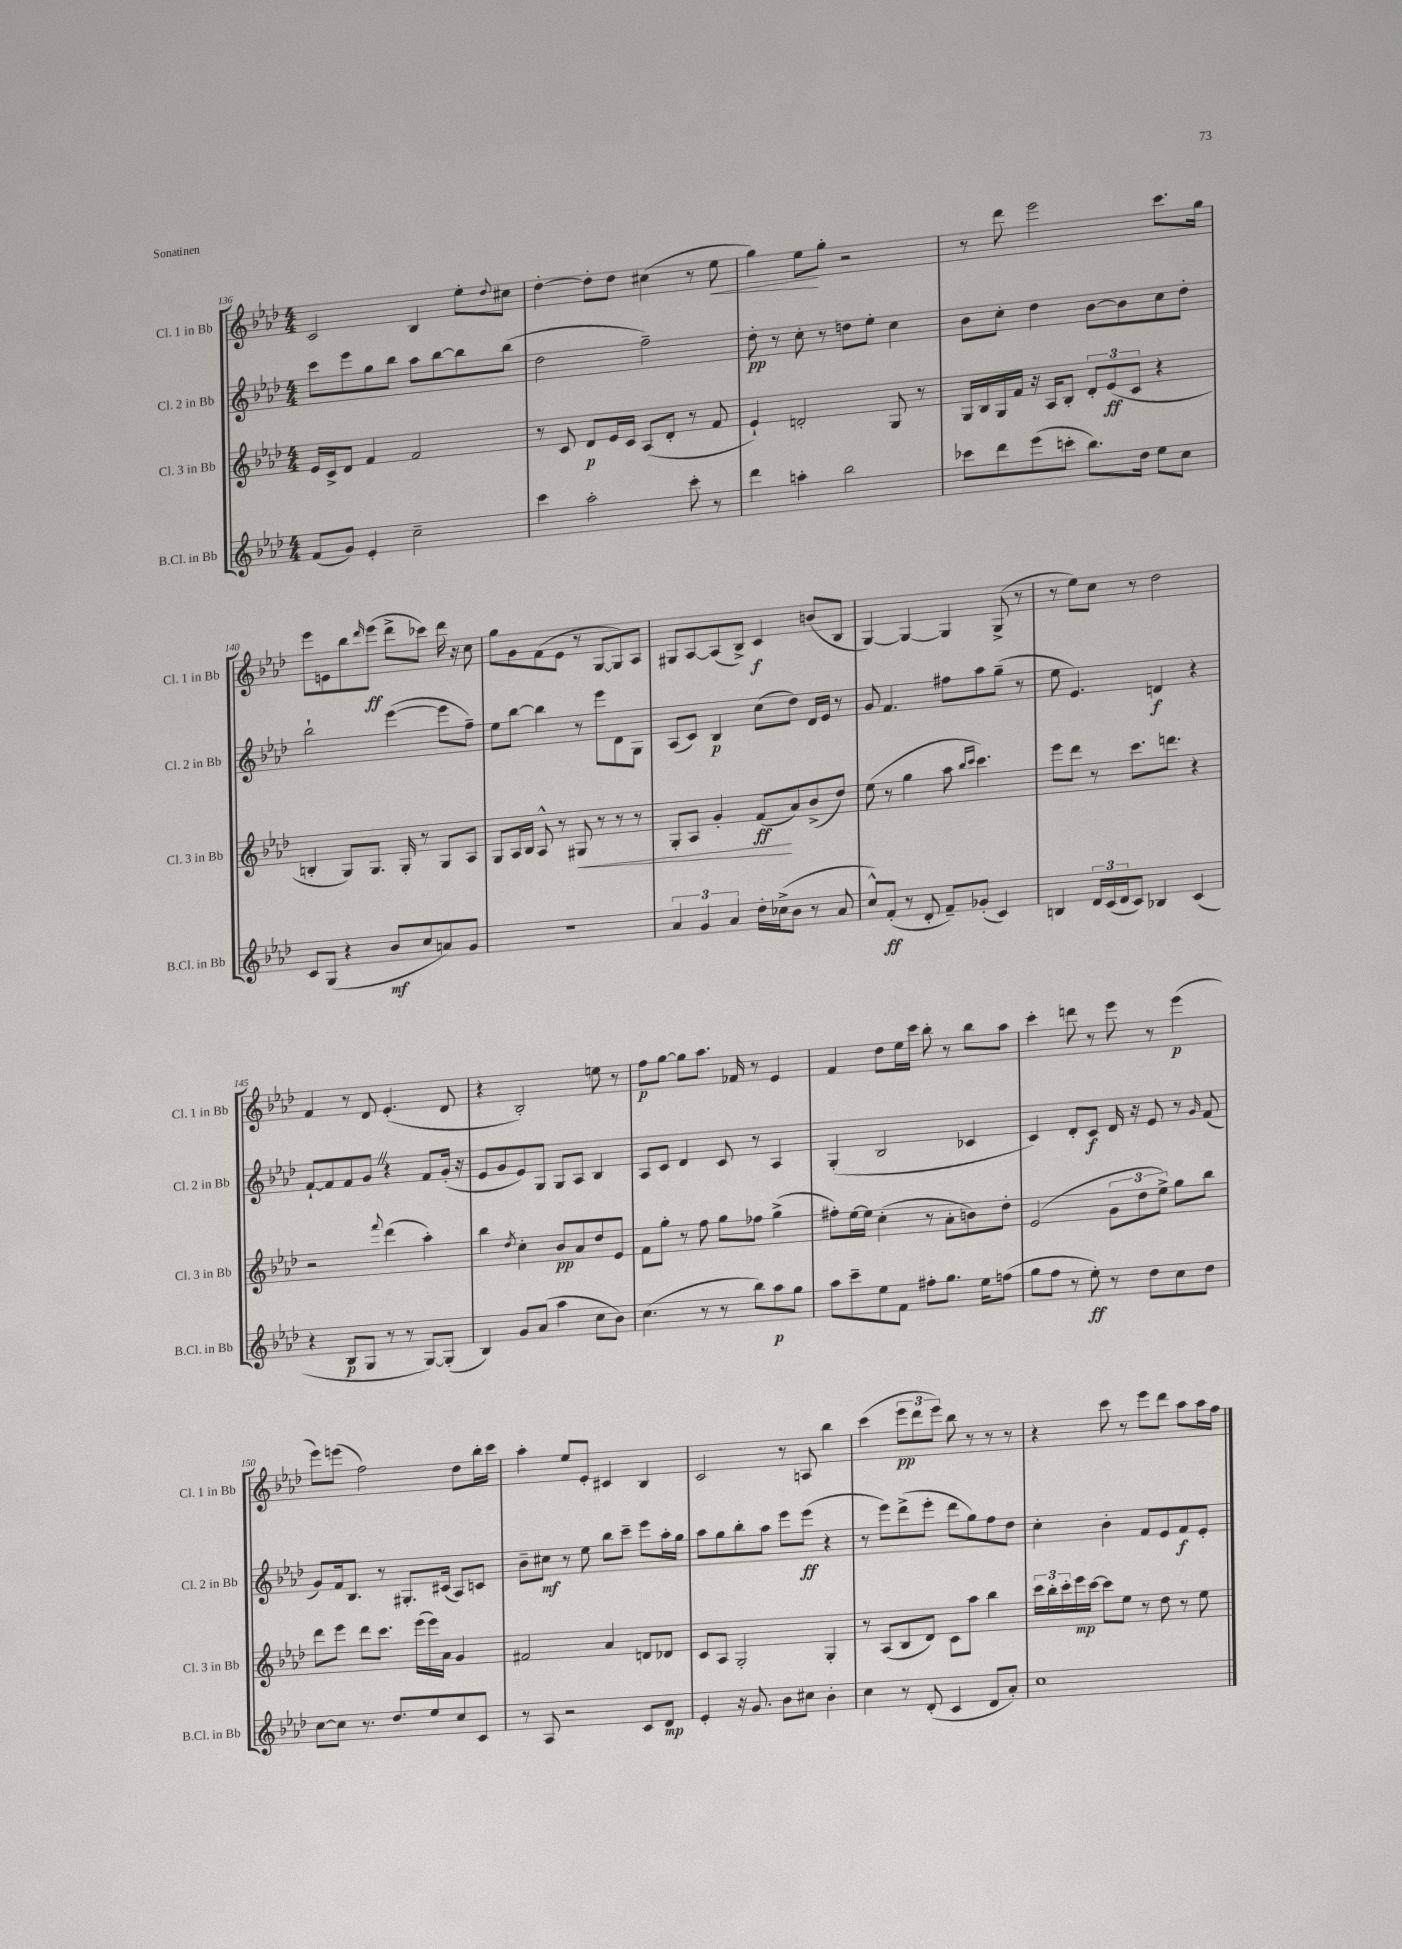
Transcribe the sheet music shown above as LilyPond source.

<<
\new StaffGroup <<
\new Staff = "s0" \with { instrumentName = "Cl. 1 in Bb" shortInstrumentName = "Cl. 1 in Bb" } {
    \clef treble \key aes \major \numericTimeSignature \time 4/4
    c'2 bes4 ees''8-. \appoggiatura { des''8 } cis''8 |
    des''4~-. des''8-. des''8 cis''4( r8 ees''8\< |
    g''4) ees''8\! g''8-. r2 |
    r8 des'''8 ees'''2 c'''8. g''16 |
    ees'''8 e'8 bes''8 \grace { des'''16 } ees'''8\ff( des'''8-> ces'''8) des'''16 r16 c''8 |
    g''8 g'8 f'8( ees'8 r8 g8~ g8) aes8 |
    gis8 aes8~ aes8( bes8->) c'4\f b'8( bes8 |
    g4~) g4~ g4 g8->( r8 |
    r8 ees''8) c''8 r8 des''2 |
    f'4 r8 des'8 ees'4.-.( des'8 |
    r4 bes2-.) e''8 r8 |
    f''8\p g''8~ g''8 aes''8. fes'16 r8 ees'4 |
    f'4 des''8 ees''16 c'''16 bes''8-. r8 bes''8 aes''8 |
    c'''4-. d'''8 r8 ees'''8 r8 ees'''4\p( |
    ees'''8) e'''8( f''2) des''8 bes''16-. c'''16 |
    aes''4-. ees''8 ees'8-. cis'4 bes4 |
    c'2 r8 a8 bes''4 |
    c'''4( \tuplet 3/2 { ees'''8\pp des'''8 ees'''8) } bes''8 r8 r8 r8 |
    r4 c'''8 r8 ees'''8 des'''8 aes''8 aes''16 f''16 \bar "|." |
}
\new Staff = "s1" \with { instrumentName = "Cl. 2 in Bb" shortInstrumentName = "Cl. 2 in Bb" } {
    \clef treble \key aes \major \numericTimeSignature \time 4/4
    c'''8 ees'''8 g''8 bes''8 aes''8 bes''8~ bes''8 bes''8( |
    des''2 f''2--) |
    des''8-.\pp r8 c''8-. r8 d''8 ees''8-. c''4 |
    bes'8 c''8-. des''4 bes'8~ bes'8 c''8 des''8-. |
    bes''2-! ees'''4~( ees'''8 f''8--) |
    ees''8 bes''8~ bes''4 r8 ees'''8 des'8 g8 |
    aes8( c'8) bes4\p c''8( des''8) des'16 ees'16 r8 |
    g'8 f'4. fis''8 aes''8 g''8--( r8 |
    ees''8 ees'4.) d'4\f r4 |
    f'8~-! f'8 f'8 g'8 \once \override BreathingSign.text = \markup { \musicglyph "scripts.caesura.straight" } \breathe r4 f'8 g'16-.( r16 |
    ees'8 g'8 ees'8) g8 g8 aes8 bes4 |
    aes8 c'8 des'4 c'8 r8 aes4 |
    g4-.( bes2 ces'4 |
    c'4) des'8-. c'8\f des'16 r16 ees'8 r8 \grace { g'16 } f'8( |
    g'8) f'16 bes8. r8 gis8.-. cis'16( aes8) c'8 |
    bes'8-- cis''8\mf r8 ees''8 bes''8 c'''8-- ees'''8 aes''16-. g''16 |
    aes''8 g''8 bes''8-. aes''8 ees'''8 ees'''8\ff( r4 |
    r8 ees'''8) des'''8->( ees'''8-. des'''8 g''8) f''8 des''8 |
    c''4-. bes'4-. f'8 ees'8 f'8\f ees'8-. \bar "|." |
}
\new Staff = "s2" \with { instrumentName = "Cl. 3 in Bb" shortInstrumentName = "Cl. 3 in Bb" } {
    \clef treble \key aes \major \numericTimeSignature \time 4/4
    ees'16 c'16-> des'8 f'4 f'2 |
    r8 c'8 des'8\p ees'16 c'16 aes8( des'8-. r8 f'8 |
    ees'4-!) d'2-. g8 r8 |
    g16 bes16 g16 f'16 r16 aes16 bes8-. \tuplet 3/2 { des'8-. ees'8\ff( c'8 } r4 |
    b4-. g8) g8. g16-. r8 g8 aes8 |
    g8 aes16 bes16 aes8-^ r8 gis8\< r8 r8 r8 |
    g8-. aes8 g'4-. f'8\ff\!( aes'8) bes'8->( des''8) |
    ees''8( r8 g''4 aes''8 \grace { bes''16 c'''16 } c'''4.) |
    ees'''8 des'''8 r8 c'''8. d'''8. r4 |
    r2 \appoggiatura { f'''8 } des'''4( aes''4-.) |
    bes''4 \acciaccatura { des''8 } c''4-. bes'8\pp aes'8 des''8 ees'8 |
    f'8 g''8-. r8 f''8 g''8 fes''8 g''4->( |
    fis''8-.) ees''16~ ees''16 c''4-.( r8 aes'8-. b'8) des''8-. |
    ees'2( \tuplet 3/2 { g'8 des''8 ees''8->) } g''8 bes''8 |
    des'''8 ees'''8 des'''8 c'''8. ees'''16( ees'''16) aes'16 g'4 |
    fis'2 aes'4 d'8 des'8 |
    c'8 aes8 g2-. g4-. |
    r8 aes8( bes8 des'8) c'8 aes''8 bes''4 |
    \tuplet 3/2 { c'''16 bes''16-. c'''16-. } ees'''16\mp c'''16~ c'''8 ees''8 r8 des''8 r8 ees''8 \bar "|." |
}
\new Staff = "s3" \with { instrumentName = "B.Cl. in Bb" shortInstrumentName = "B.Cl. in Bb" } {
    \clef treble \key aes \major \numericTimeSignature \time 4/4
    f'8( g'8) ees'4-. c''2-- |
    c'''4 aes''2-. c'''8-. r8 |
    des'''4 a''4-. bes''2 |
    ces'''8 des'''8 ees'''8( c'''8-. bes''8.) des''16 ees''8 c''8 |
    c'8 g8( r4 bes'8\mf c''8 a'8) g'8 |
    r1 |
    \tuplet 3/2 { aes'4 g'4 aes'4 } des''16-. ces''16->( bes'8 r8 aes'8 |
    c''8-^) f'8-.\ff( r8 des'8-. f'8--) ges'8-.( c'4) |
    b4 \tuplet 3/2 { des'16 c'16( des'16 } c'8) bes4 c'4( |
    r4 bes8\p g8 r8 r8 g8~) g8-.( |
    bes4) g'8 aes'8( aes''4 c''8 bes'8) |
    c''4.( r8 r8 bes''8) aes''8\p g''8 |
    aes''8 c'''8-- ees''8 f'8 fis''8-. g''8. ees''16 f''8( |
    g''8 f''8 r8 ees''8-.\ff) r8 des''8 c''8 des''8 |
    c''8~ c''8 r8. des''8. ees''8 c''8 c'8 |
    r8 aes8 r2 c'8 des'8\mp |
    ees'4-. r16 g'8. bes'8 cis''8 bes'4-. |
    c''4 r8 des'8-.( c'4 des'8 aes'8-.) |
    c''1 \bar "|." |
}
>>
>>
\layout { \context { \Score currentBarNumber = #136 } }
